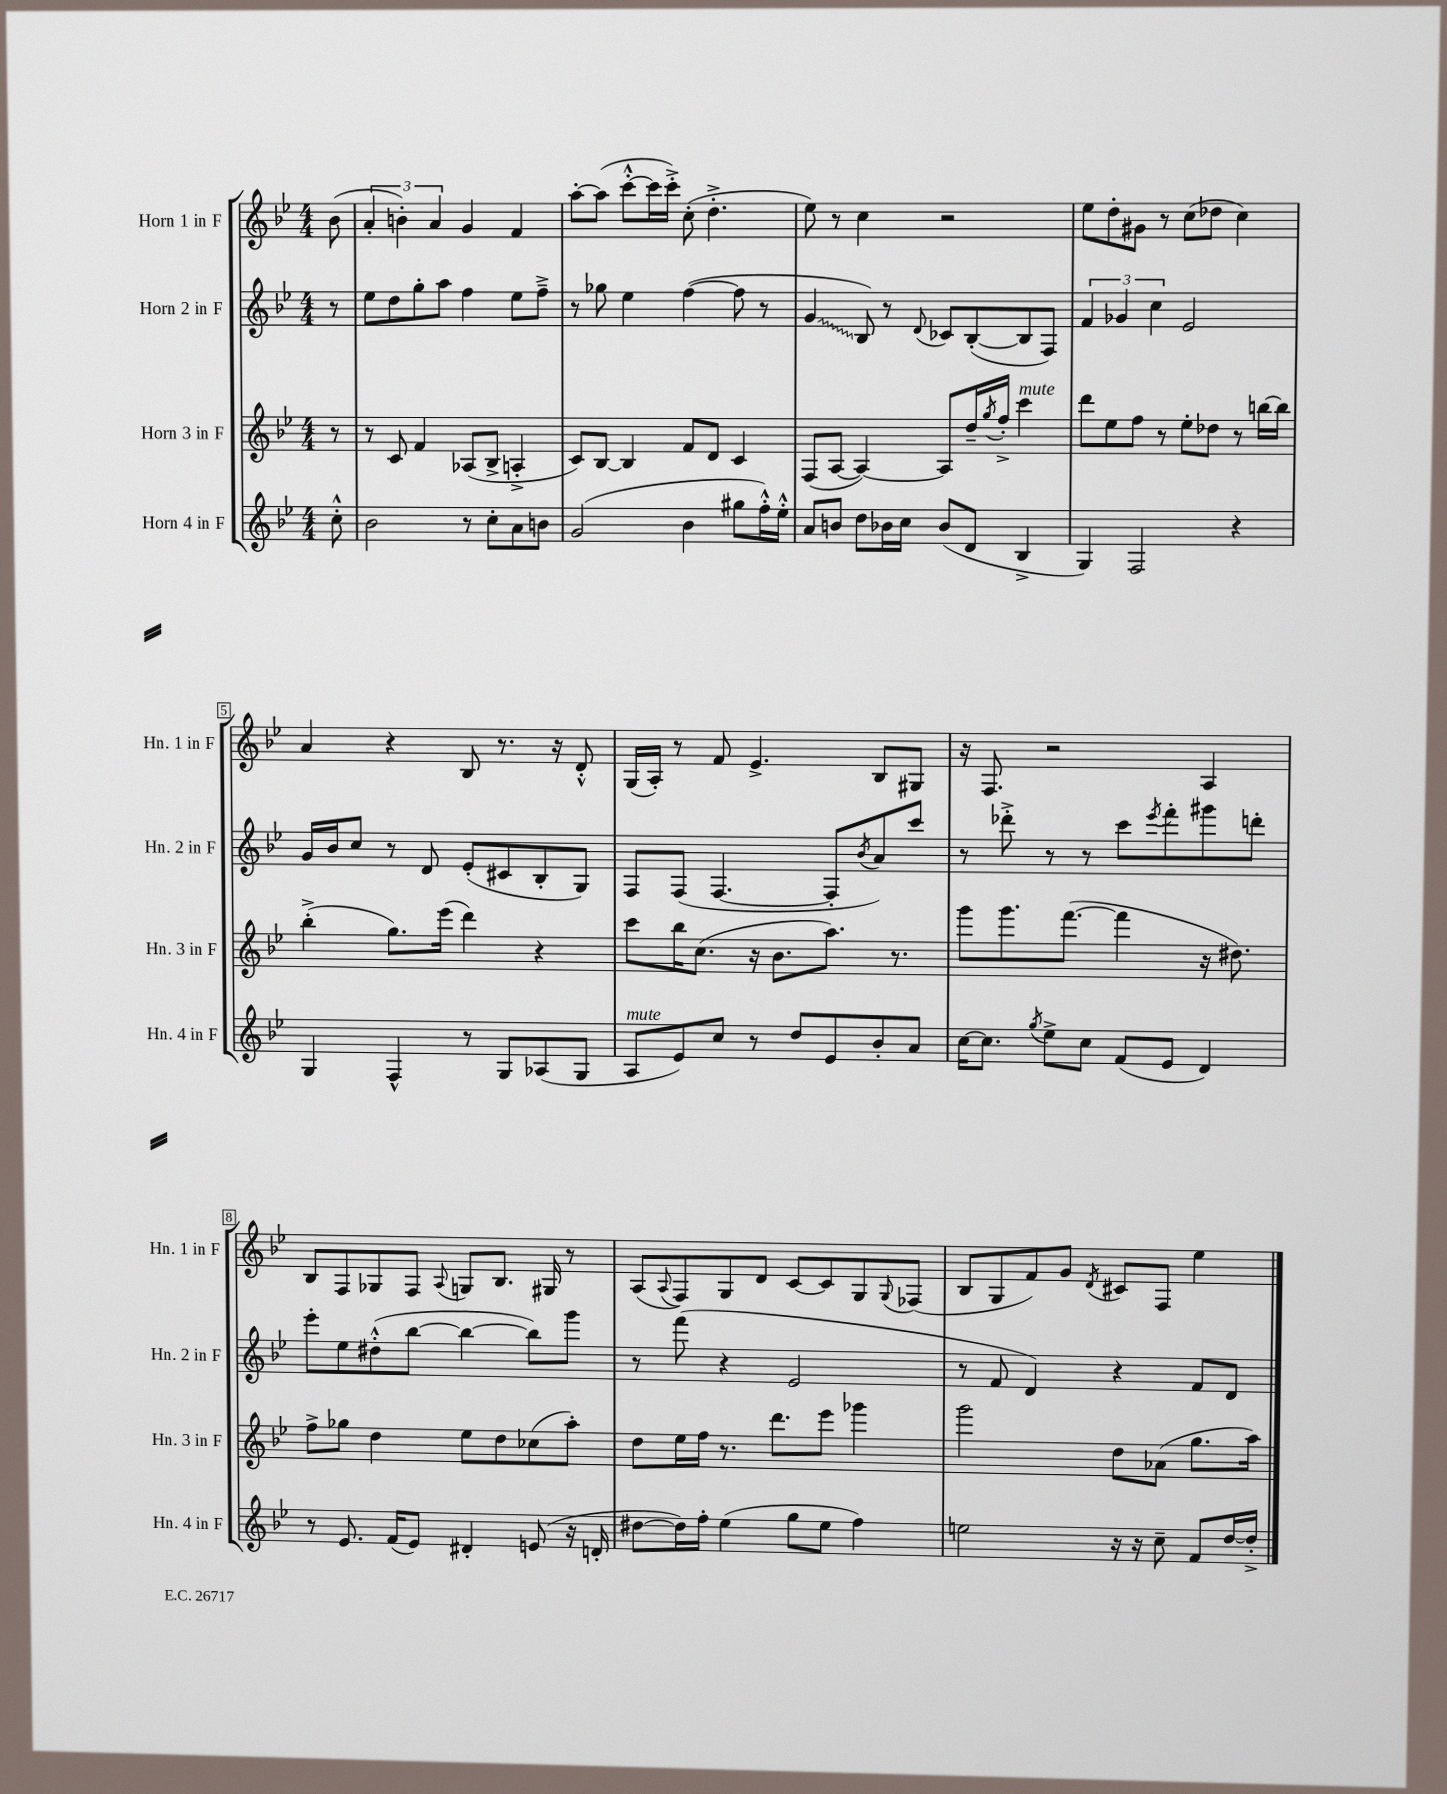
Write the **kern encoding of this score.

**kern	**kern	**kern	**kern
*staff4	*staff3	*staff2	*staff1
*clefG2	*clefG2	*clefG2	*clefG2
*k[b-e-]	*k[b-e-]	*k[b-e-]	*k[b-e-]
*M4/4	*M4/4	*M4/4	*M4/4
8cc'^^\	8r	8r	(8b-\
=	=	=	=
2b-\	8r	8ee-\L	6a'/
.	8c/	8dd\	.
.	.	.	6b'\)
.	4f/	8gg'\	.
.	.	.	6a/
.	.	8aa\J	.
8r	(8A-/L	4ff\	4g/
8cc'\L	8B-^/J	.	.
8a\	4A'^/	8ee-\L	4f/
8b\J	.	8ff~^\J	.
=	=	=	=
(2g/	8c/L)	8r	[8aa'\L
.	[8B-/J	8gg-\	(8aa\]J
.	4B-/]	4ee-\	[8ccc'^^\L
.	.	.	16ccc\]L
.	.	.	16ccc'^\JJ)
4b-\	8f/L	([4ff\	(8cc'\
.	8d/J	.	4.dd'^\
8gg#\L	4c/	8ff\]	.
16ff'^^\L)	.	8r	.
16ee-'^^\JJ	.	.	.
=	=	=	=
8a/L	(8F/L	4g/	8ee-\)
8b/J	[8A/J	.	8r
8dd\L	4A/_)	8B-/)	4cc\
16b-\L	.	8r	.
16cc\JJ	.	.	.
.	.	8qqd/	.
(8b-/L	8A/]L	8c-/L	2r
8d/J	16dd~/L	([8B-'/	.
.	8qgg/	.	.
.	16ff'^/JJ	.	.
4B-^/	4ccc\	8B-/]	.
.	.	8F/J)	.
=	=	=	=
4G/)	8ddd\L	6f/	8ee-\L
.	8ee-\	.	8dd'\
.	.	6g-/	.
2F/	8ff\J	.	8g#\J
.	.	6cc\	.
.	8r	.	8r
.	8ee-'\L	2e-/	(8cc\L
.	8dd-\J	.	8dd-\J
4r	8r	.	4cc\)
.	[16bb\LL	.	.
.	16bb\]JJ	.	.
=	=	=	=
4G/	(4bb-'^\	16g/LL	4a/
.	.	16b-/J	.
.	.	8cc/J	.
4F^^/	8.gg\L)	8r	4r
.	.	8d/	.
.	(16eee-\Jk	.	.
8r	4ddd\)	(8e-'/L	8B-/
8G/L	.	8c#/	8.r
(8A-/	4r	8B-'/	.
.	.	.	16r
8G/J	.	8G/J)	8d'^^/
=	=	=	=
8A/L	8ccc\L	8F/L	(16G/LL
.	.	.	16A'/JJ)
8e-/)	16bb-\K	(8F/J	8r
.	(8.cc\J	.	.
8cc/J	.	[4.F/	8f/
8r	16r	.	4.e-^/
.	8.b-\L	.	.
8dd/L	.	.	.
8e-/	8.aa\J)	8F'/]L	.
.	.	8qb-/	.
8b-'/	.	8a/)	8B-/L
.	8.r	.	.
8a/J	.	8ccc/J	8G#/J
=	=	=	=
[16cc\LK	8ggg\L	8r	16r
8.cc\]J	.	.	8.F/
.	8.ggg\	8ddd-'^\	.
8qgg/	.	.	.
8ee-^\L	.	8r	2r
.	([8.fff\J	.	.
8cc\J	.	8r	.
(8f/L	4fff\]	8ccc\L	.
.	.	8qeee-/	.
8e-/J	.	8fff'\	.
4d/)	16r	8ggg#\	4A/
.	8.dd#\)	.	.
.	.	8ddd'\J	.
=	=	=	=
8r	8ff^\L	8eee-'\L	8B-/L
8.e-/	8gg-\J	8ee-\	8F/
.	4dd\	(8dd#'^^\	8G-/
(16f/LK	.	.	.
8e-/J)	.	[8bb-\J	8F/J
.	.	.	8qqA/
4d#'/	8ee-\L	4bb-\_	8G/L
.	8dd\	.	8.B-/J
(8e/	(8cc-\	8bb-\]L)	.
.	.	.	16G#/
16r	8aa'\J)	8ggg\J	8r
16d'/	.	.	.
=	=	=	=
[8dd#\L	8dd\L	8r	(8A/L
.	.	.	8qqA/
16dd#\]L)	16ee-\L	(8fff\	8F/)
16ff'\JJ	16ff\JJ	.	.
(4ee-\	8.r	4r	8G/
.	.	.	8d/J
.	8.ddd\L	.	.
8gg\L	.	2e-/	[8c/L
8ee-\J	8eee-\J	.	8c/]
4ff\)	4ggg-\	.	8G/
.	.	.	8qqG/
.	.	.	(8F-/J
=	=	=	=
2ee\	2ggg\	8r	8B-/L
.	.	8f/	8G/
.	.	4d/)	8f/)
.	.	.	8g/J
.	.	.	8qd/
16r	8dd\L	4r	8c#/L
16r	.	.	.
8cc~\	(8a-\J	.	8F/J
8f/L	8.gg\L	8f/L	4ee-\
[16dd/L	.	8d/J	.
16dd'^/]JJ	16aa\Jk)	.	.
==	==	==	==
*-	*-	*-	*-
